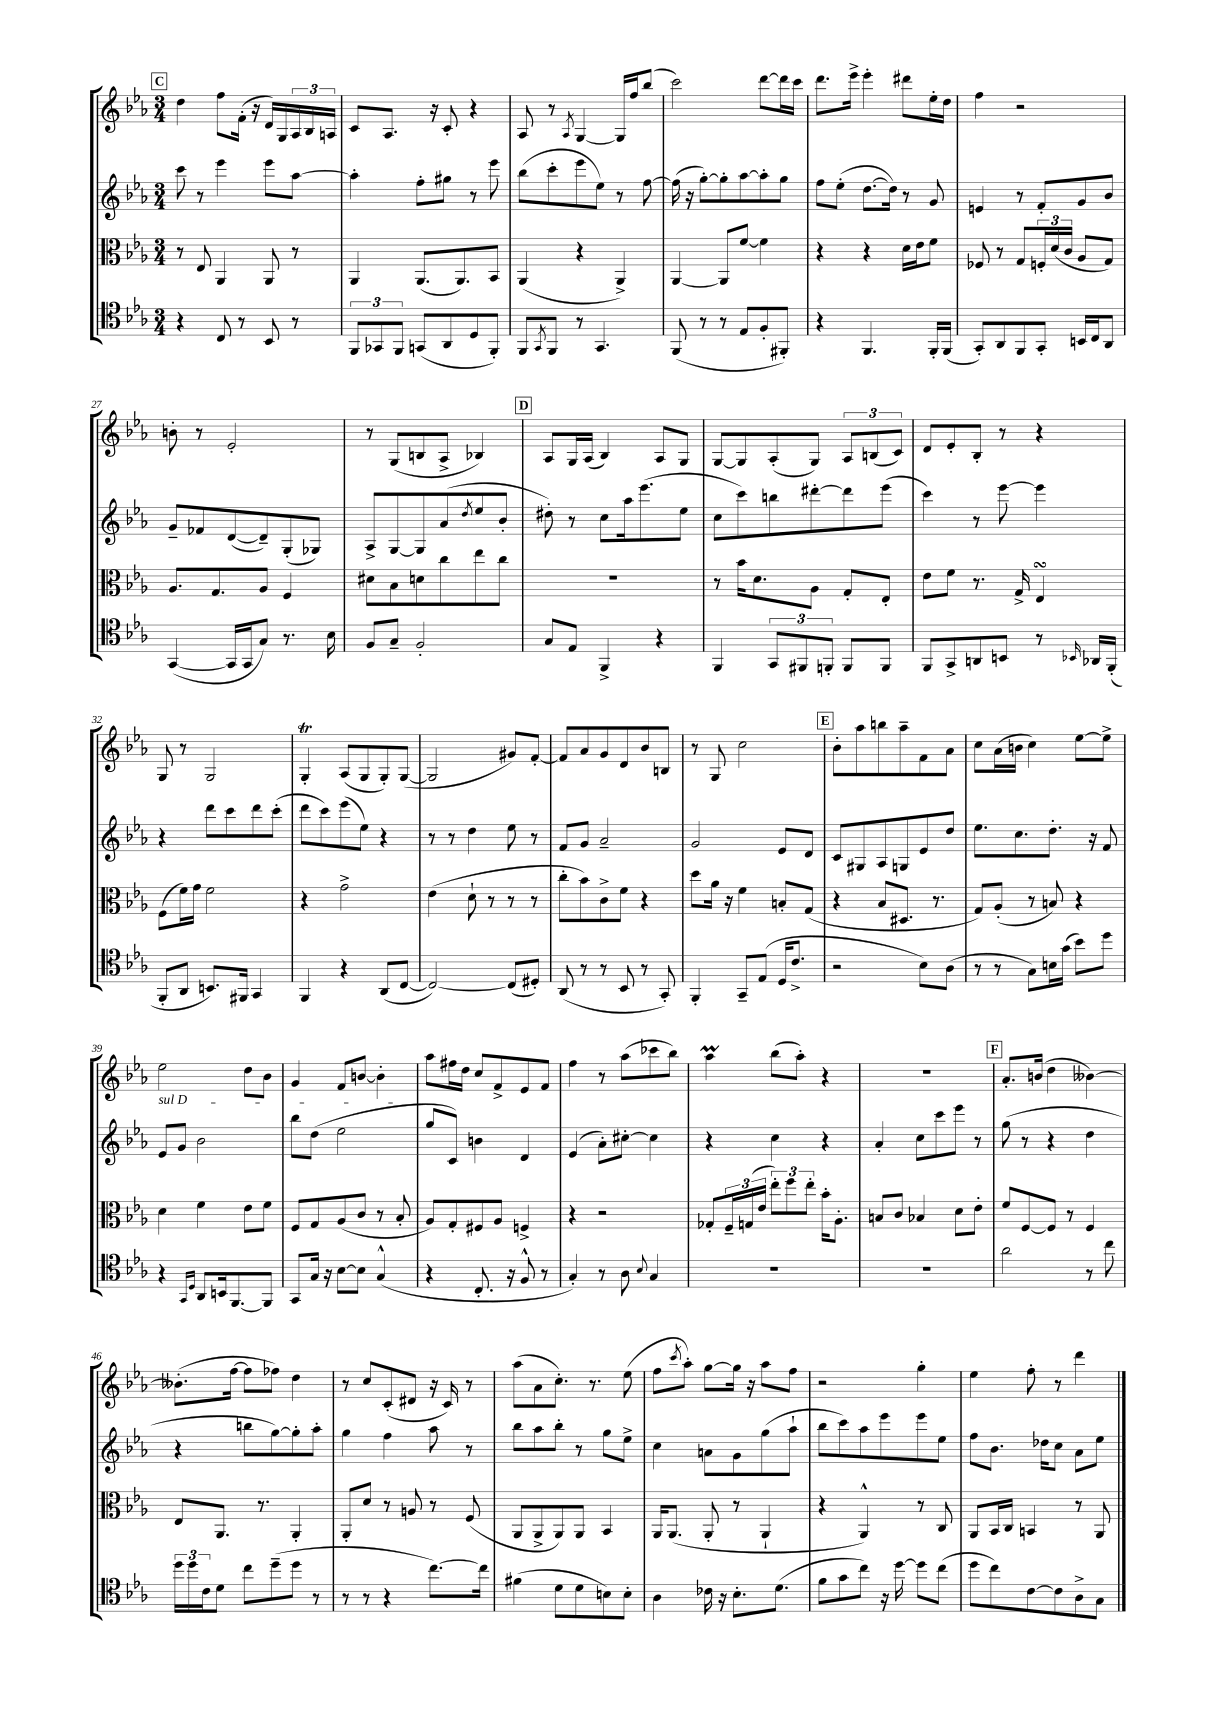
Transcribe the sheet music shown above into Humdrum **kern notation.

**kern	**kern	**kern	**kern
*staff4	*staff3	*staff2	*staff1
*clefC4	*clefC3	*clefG2	*clefG2
*k[b-e-a-]	*k[b-e-a-]	*k[b-e-a-]	*k[b-e-a-]
*M3/4	*M3/4	*M3/4	*M3/4
4r	8r	8ccc	4dd
.	8E-	8r	.
8C	4AA-	4eee-	8ff
8r	.	.	(16f'
.	.	.	16r
8BB-	8AA-	8eee-	16d)
.	.	.	16G
8r	8r	[8aa-	24A-
.	.	.	24B-
.	.	.	24A
=	=	=	=
12FF	4AA-	4aa-']	8c
12GG-	.	.	.
.	.	.	8.A-
12FF	.	.	.
(8GG	(8.AA-	8ff'	.
.	.	.	16r
8AA-	.	8gg#	8c'
.	8.AA-)	.	.
8D	.	8r	4r
8FF')	8BB-	8eee-	.
=	=	=	=
8FF	(4AA-	(8bb-	8A-
8qGG	.	.	.
8FF	.	8ccc'	8r
.	.	.	8qA-
8r	4r	8eee-	[4G
4.GG	.	8ee-)	.
.	4AA-^)	8r	16G]
.	.	.	16ff
.	.	[8ff	(8bb-
=	=	=	=
(8FF	[4AA-	(16ff]	2ccc)
.	.	16r	.
8r	.	[8gg')	.
8r	8AA-]	8gg']	.
8E-	[8f	[8aa-	.
8F'	4f]	8aa-']	[8ddd
8FF#')	.	8gg	16ddd]
.	.	.	16ccc
=	=	=	=
4r	4r	8ff	8.ddd
.	.	(8ee-'	.
.	.	.	16eee-^
4.FF	4r	[8.dd	4eee-'
.	.	16dd])	.
.	16d	8r	8ddd#
.	16e-	.	.
16FF'	8f	8g	16ee-'
(16FF	.	.	16dd
=	=	=	=
8GG')	8F-	4e	4ff
8AA-	8r	.	.
8FF	8G	8r	2r
8GG'	24F'	8f'	.
.	(24d	.	.
.	24c	.	.
16BB	8A-	8g	.
16C	.	.	.
8AA-	8G)	8b-	.
=	=	=	=
([4GG	8.A-	8g~	8b'
.	.	8f-	8r
.	8.G	.	.
16GG]	.	([8d	2e-'
16GG	.	.	.
8G)	8A-	8d~])	.
8.r	4F	(8G'	.
.	.	8G-)	.
16B-	.	.	.
=	=	=	=
8F	8d#	8A-^	8r
8G~	8B-	[8G	(8G
2F'	8d	8G]	8B
.	8cc	(8a-	8A-^
.	.	8qdd	.
.	8ee-	8ee-	4B-)
.	8cc	8b-'	.
=	=	=	=
8G	2.r	8dd#')	8A-
8E-	.	8r	16G
.	.	.	(16A-
4FF^	.	8cc	4B-)
.	.	16aa-	.
.	.	(8.eee-	.
4r	.	.	8A-
.	.	8ee-	8G
=	=	=	=
4FF	8r	8cc	[8G
.	16b-	8ccc)	8G]
.	8.d	.	.
12GG	.	8bb	(8A-'
12FF#	.	.	.
.	8A-	[8ddd#'	8G)
12FF'	.	.	.
8FF	8G'	8ddd#]	12A-
.	.	.	(12B
8FF	8E-'	(8eee-	.
.	.	.	12c)
=	=	=	=
8FF	8e-	4ccc)	8d
8GG^	8f	.	8e-'
8AA	8.r	8r	8B-'
8BB	.	[8eee-	8r
.	16G^	.	.
8r	4E-	4eee-]	4r
16qqBB-	.	.	.
16AA-	.	.	.
(16FF'	.	.	.
=	=	=	=
8FF'	(8F	4r	8G
8AA-	16f)	.	8r
.	16g	.	.
8.BB)	2f	8ddd	2G
.	.	8ccc	.
16FF#	.	.	.
4GG	.	8ddd	.
.	.	(8ccc'	.
=	=	=	=
4FF	4r	8ddd	4G'
.	.	8ccc)	.
4r	2g^	(8eee-	(8A-
.	.	8ee-)	8G
(8AA-	.	4r	8G')
[8C	.	.	([8G
=	=	=	=
2C_)	(4e-	8r	2G]
.	.	8r	.
.	8d`	4dd	.
.	8r	.	.
(8C]	8r	8ee-	8g#)
8D#')	8r	8r	[8f'
=	=	=	=
(8AA-	8cc'	8f	8f]
8r	8b-)	8g	8a-
8r	8c^	2a-~	8g
8BB-	8f	.	8d
8r	4r	.	8b-
8GG')	.	.	8B
=	=	=	=
4FF'	8dd	2g	8r
.	16a-	.	8G
.	16r	.	.
8GG~	4f	.	2cc
(8E-	.	.	.
16D	8B'	8e-	.
8.c^	.	.	.
.	(8G	8d	.
=	=	=	=
2r	4r	8c	8b-'
.	.	8G#	8aa-
.	8B-	8A-	8bb
.	8.D#	8G	8aa-~
8B-)	.	8e-	8f
.	8.r	.	.
(8A-	.	8dd	8a-
=	=	=	=
8r	8G)	8.ee-	8cc
8r	(8A-'	.	(16a-
.	.	8.cc	16b
8G)	8r	.	4cc)
16B	8B)	8.dd'	.
(16g	.	.	.
8b-)	4r	.	[8ee-
.	.	16r	.
8dd	.	8f	8ee-^]
=	=	=	=
4r	4d	8e-	2ee-
.	.	8g	.
16qqGG	.	.	.
16qqD	.	.	.
8AA-	4f	2b-	.
16BB	.	.	.
[8.FF	.	.	.
.	8e-	.	8dd
8FF]	8f	.	8b-
=	=	=	=
8GG	8F	8bb-	4g
16G	8G	(8dd	.
16r	.	.	.
[8B-	(8A-	2ee-	8f
8B-]	8c	.	[8b
(4G^^	8r	.	4b']
.	8B-'	.	.
=	=	=	=
4r	8A-)	8gg	8aa-
.	8G'	8c)	16ff#
.	.	.	16dd
8.C'	8F#	4b	8cc
.	8A-	.	8f^
16r	.	.	.
8F^^	4F^	4d	8e-
8r	.	.	8f
=	=	=	=
4G')	4r	(4e-	4ff
8r	2r	8a-')	8r
8A-	.	[8cc#'	(8aa-
8qqB-	.	.	.
4G	.	4cc#]	8ccc-
.	.	.	8bb-)
=	=	=	=
2.r	8G-'	4r	4aa-
.	24F~	.	.
.	(24G	.	.
.	24e-	.	.
.	12ee-')	4cc	(8bb-
.	12ff	.	.
.	.	.	8aa-')
.	12ee-'	.	.
.	16b-'	4r	4r
.	8.A-'	.	.
=	=	=	=
2.r	8B	4a-'	2.r
.	8c	.	.
.	4B-	8cc	.
.	.	8ccc	.
.	8d	8eee-	.
.	8e-'	8r	.
=	=	=	=
2a-	8f	(8gg	8.a-'
.	[8F	8r	.
.	.	.	(16b
.	8F]	4r	4dd
.	8r	.	.
8r	4F	4dd	[4b--)
8cc	.	.	.
=	=	=	=
24dd	8E-	4r	(8.b--']
24dd	.	.	.
24c	.	.	.
8d	8.AA-	.	.
.	.	.	[16ff
8cc	.	8bb	8ff]
.	8.r	.	.
(8dd~	.	[8gg)	8ff-)
8dd	4AA-'	8gg']	4dd
8r	.	8aa-'	.
=	=	=	=
8r	8AA-'	4gg	8r
8r	8d	.	8cc
4r	8r	4ff	(8c'
.	8A	.	8d#
[8.cc)	8r	8aa-	16r
.	.	.	16c)
.	(8F	8r	8r
16cc]	.	.	.
=	=	=	=
(4f#	8AA-	8bb-	(8aa-
.	8AA-^	8aa-	8a-
8d	8AA-)	8bb-'	8.cc')
8d	8AA-	8r	.
.	.	.	8.r
8B)	4BB-	8gg	.
8B'	.	8ee-^	(8ee-
=	=	=	=
4A-	16AA-	4cc	8ff
.	(8.AA-	.	.
.	.	.	8qccc
.	.	.	8aa-')
16c-	8AA-'	8a	[8gg
16r	.	.	.
8.B-'	8r	8g	16gg]
.	.	.	16r
.	4AA-`	(8gg	8aa-
(8.d	.	.	.
.	.	8aa-`	8ff
=	=	=	=
8f	4r	8bb-	2r
8g	.	8ccc)	.
8cc)	4AA-^^)	8aa-	.
16r	.	8eee-	.
[16dd	.	.	.
8dd]	8r	8eee-	4gg'
(8cc	8C	8ee-	.
=	=	=	=
8dd	8AA-	8ff	4ee-
8cc)	16BB-	8.b-	.
.	16C	.	.
[8c	4BB	.	8ff'
.	.	16dd-	.
8c]	.	8cc	8r
8A-^	8r	8a-	4ddd
8G	8AA-	8ee-	.
==	==	==	==
*-	*-	*-	*-
